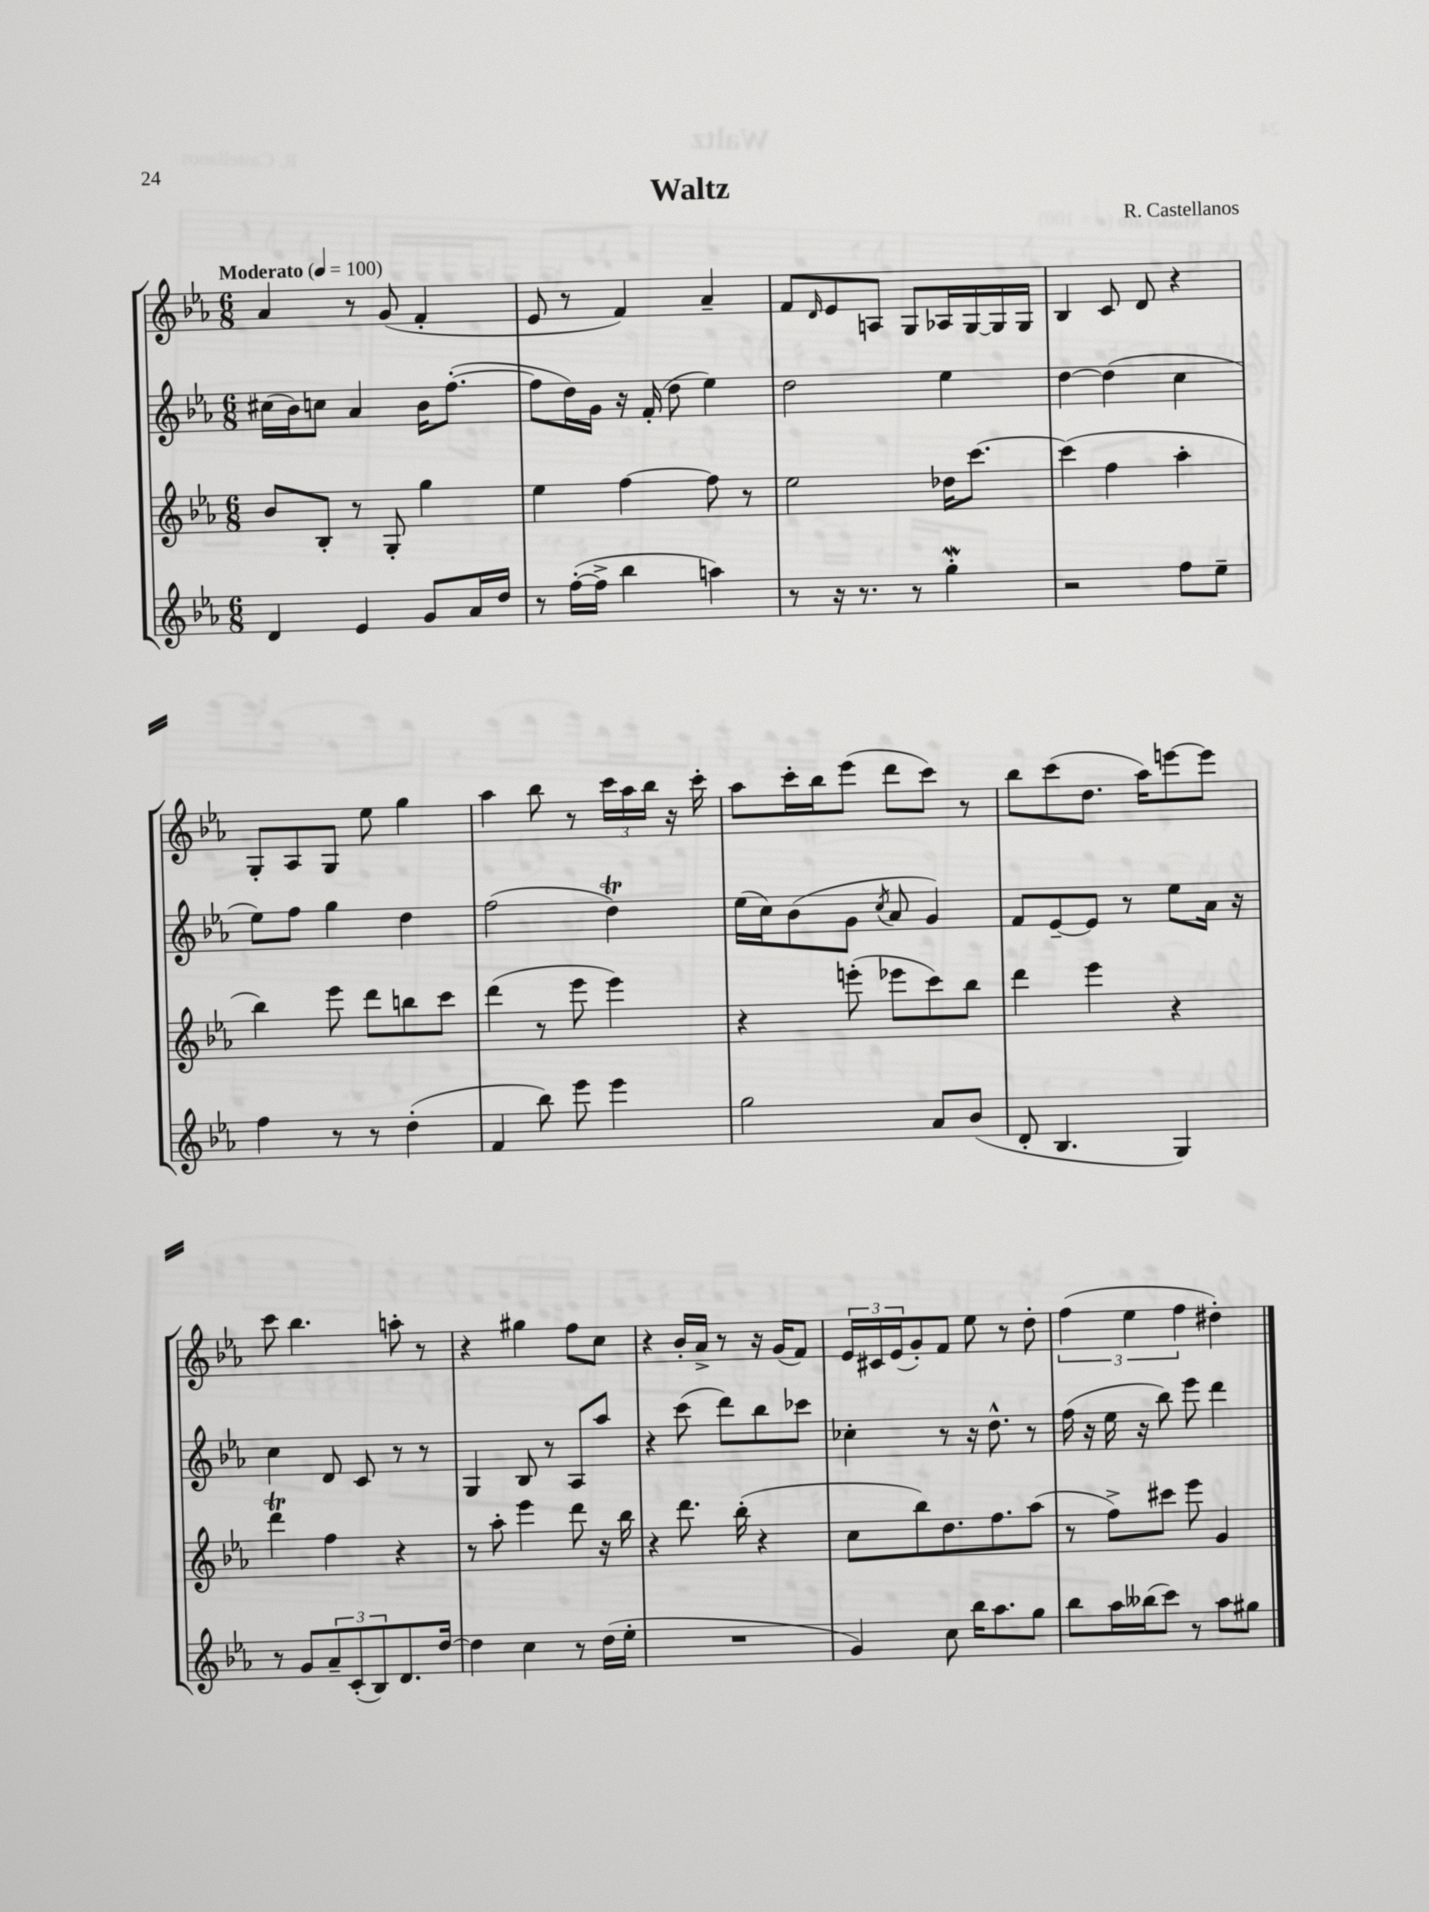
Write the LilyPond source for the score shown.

\header { title = "Waltz" composer = "R. Castellanos" }
<<
\new StaffGroup <<
\new Staff = "s0" {
    \clef treble \key ees \major \numericTimeSignature \time 6/8 \tempo "Moderato" 4 = 100
    aes'4 r8 g'8( f'4-. |
    ees'8 r8 f'4) aes'4-- |
    f'8 \grace { d'16 } ees'8 a8 g8 aes16 g16~ g16 g16 |
    bes4 c'8 d'8 r4 |
    g8-. aes8 g8 ees''8 g''4 |
    aes''4 bes''8 r8 \tuplet 3/2 { c'''16 aes''16 bes''16 } r16 c'''16-. |
    aes''8 c'''16-. bes''16 ees'''8( d'''8 c'''8) r8 |
    bes''8 c'''8( d''8. aes''16) e'''8~ e'''8 |
    c'''8 bes''4. a''8-. r8 |
    r4 gis''4 f''8 c''8 |
    r4 bes'16-. aes'16-> r8 r16 g'16( f'8) |
    \tuplet 3/2 { ees'16 cis'16 ees'16( } g'8-.) f'8 ees''8 r8 d''8-. |
    \tuplet 3/2 { f''4( ees''4 f''4 } dis''4-.) \bar "|." |
}
\new Staff = "s1" {
    \clef treble \key ees \major \numericTimeSignature \time 6/8
    cis''16( bes'16) c''8 aes'4 bes'16 f''8.~-.( |
    f''8 d''16) g'16 r16 f'16-.( d''8 ees''4) |
    d''2 ees''4 |
    d''4~ d''4( c''4 |
    ees''8) f''8 g''4 d''4 |
    f''2( d''4\trill) |
    ees''16( c''16) bes'8( g'8 \acciaccatura { c''8 } aes'8 g'4) |
    f'8 ees'8~-- ees'8 r8 ees''8 aes'16 r16 |
    c''4 d'8 c'8 r8 r8 |
    g4 bes8 r8 aes8 aes''8 |
    r4 c'''8( d'''8) bes''8 ces'''8 |
    ces''4-. r8 r16 d''8.-^ r8 |
    f''16( r16 ees''16 r16 bes''8) ees'''8 d'''4 \bar "|." |
}
\new Staff = "s2" {
    \clef treble \key ees \major \numericTimeSignature \time 6/8
    bes'8 bes8-. r8 g8-. g''4 |
    ees''4 f''4~ f''8 r8 |
    ees''2 des''16 c'''8.~ |
    c'''4( f''4 aes''4-. |
    bes''4) ees'''8 d'''8 b''8 c'''8 |
    d'''4( r8 ees'''8 ees'''4) |
    r4 e'''8-.( ees'''8 c'''8) bes''8 |
    d'''4 ees'''4 r4 |
    d'''4\trill f''4 r4 |
    r8 aes''8-. ees'''4 d'''8 r16 bes''16 |
    r4 d'''8. bes''16-.( r4 |
    c''8 bes''8) d''8. f''8. aes''8( |
    r8 f''8->) cis'''8 ees'''8 g'4 \bar "|." |
}
\new Staff = "s3" {
    \clef treble \key ees \major \numericTimeSignature \time 6/8
    d'4 ees'4 g'8 aes'16 d''16 |
    r8 f''16~-.( f''16-> bes''4 a''4) |
    r8 r16 r8. r8 g''4-.\mordent |
    r2 f''8 ees''8-- |
    f''4 r8 r8 d''4-.( |
    f'4 bes''8) ees'''8 ees'''4 |
    g''2 aes'8 bes'8( |
    d'8-. bes4. g4) |
    r8 g'8 \tuplet 3/2 { aes'8-- c'8-.( bes8) } d'8. d''16~ |
    d''4 c''4 r8 d''16( ees''16-. |
    R2. |
    g'4) c''8 bes''16 aes''8. g''8 |
    bes''8 aes''16 beses''16( c'''8) r8 aes''8 gis''8 \bar "|." |
}
>>
>>
\layout { \context { \Score \remove "Bar_number_engraver" } }
